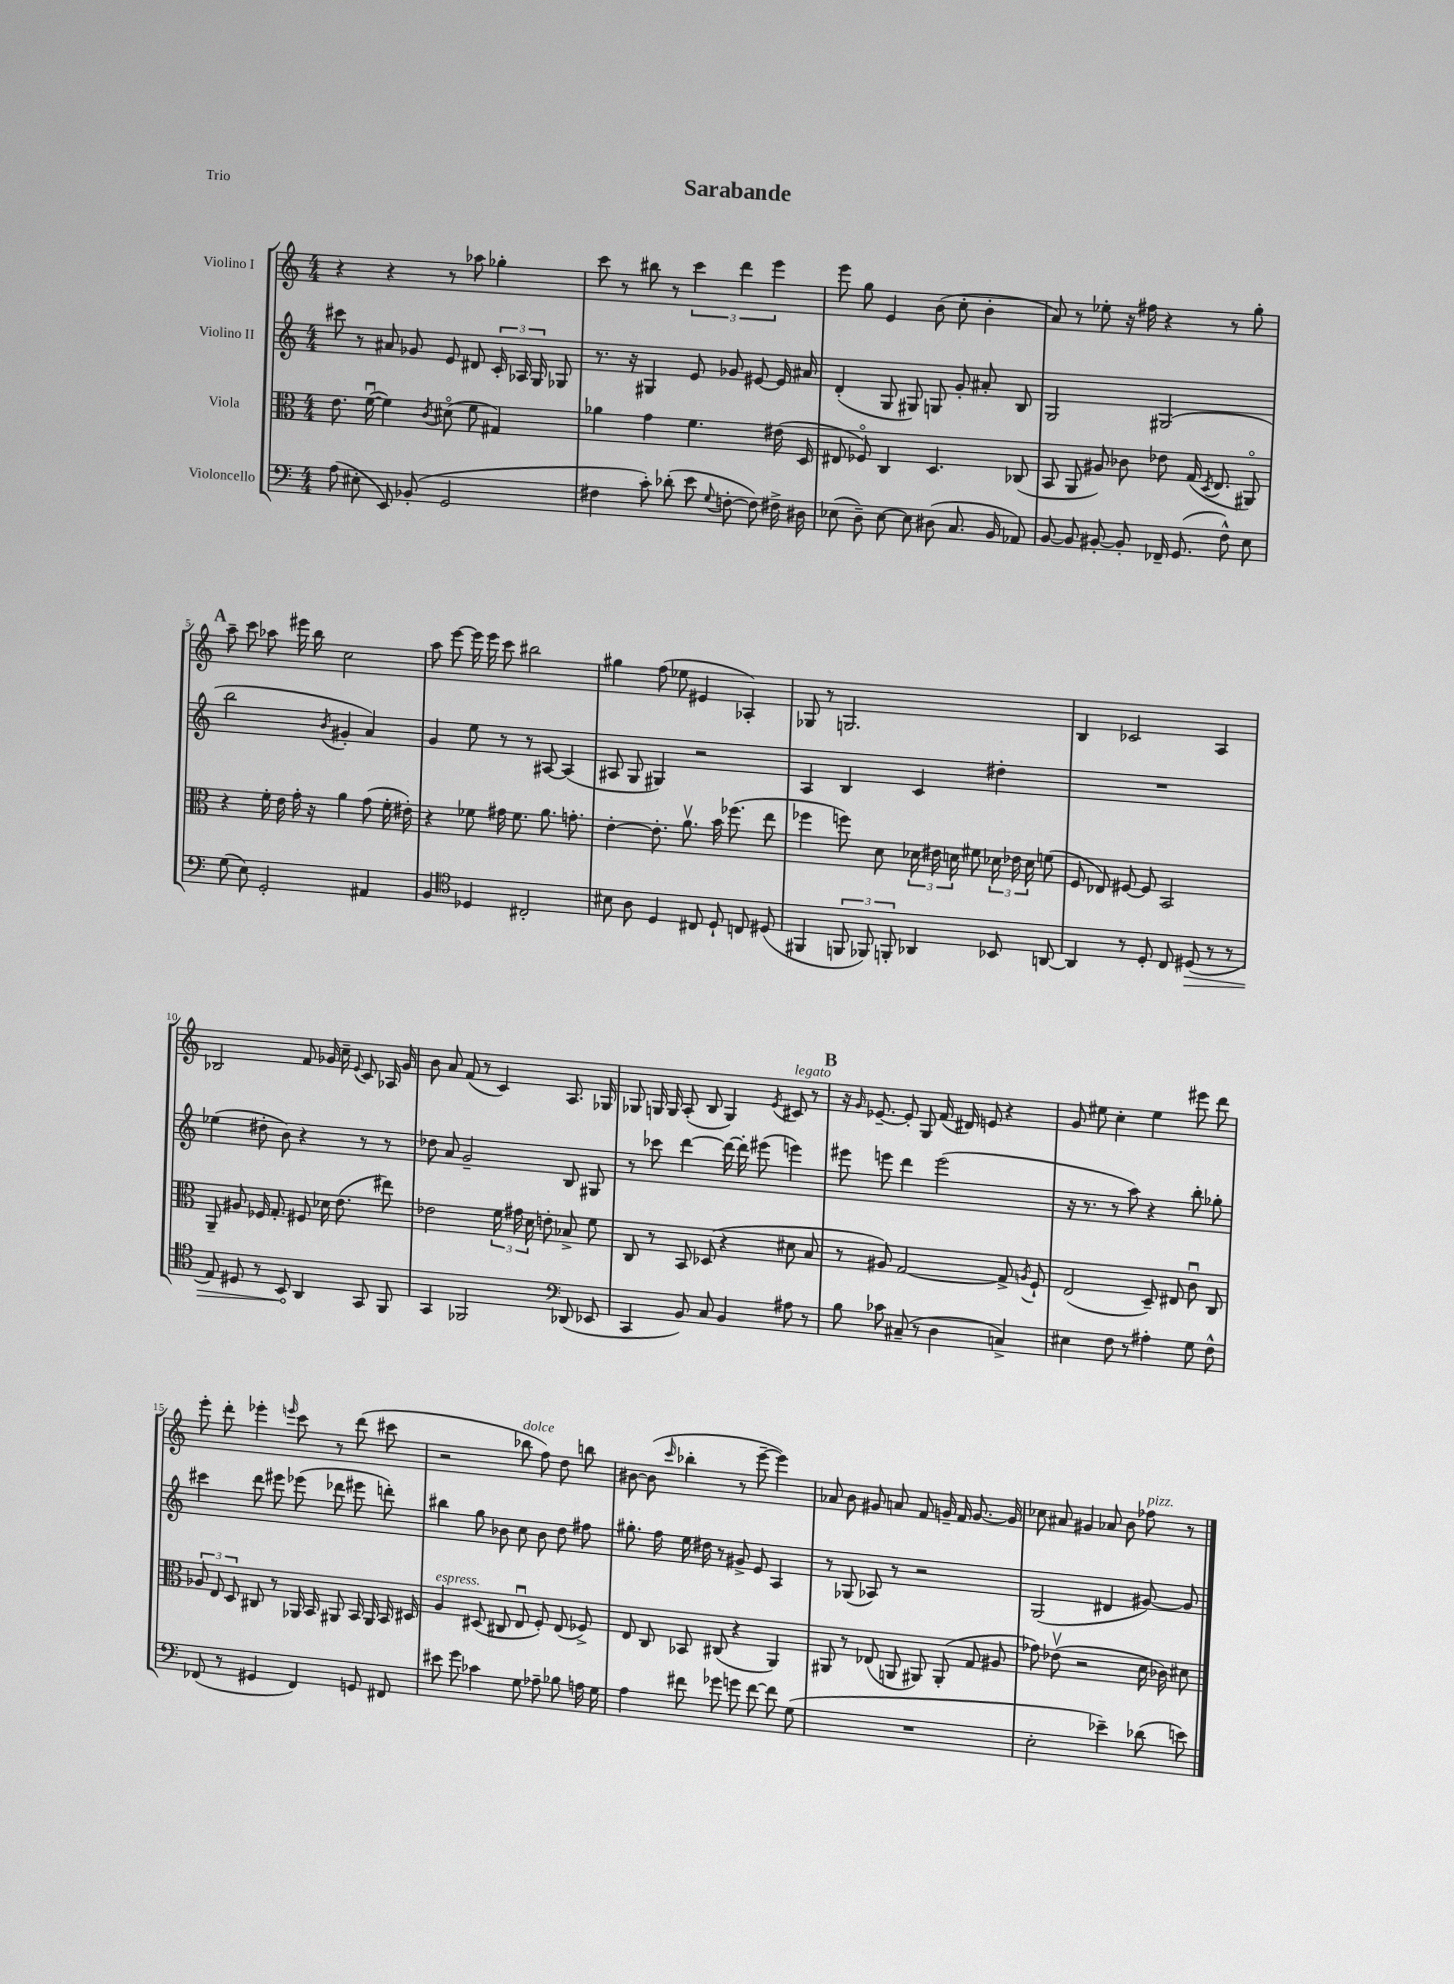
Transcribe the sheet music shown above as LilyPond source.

\header { title = "Sarabande" piece = "Trio" }
<<
\new StaffGroup <<
\new Staff = "s0" \with { instrumentName = "Violino I" } {
    \clef treble \key c \major \numericTimeSignature \time 4/4
    \autoBeamOff r4 r4 r8 aes''8 ges''4-. |
    c'''8 r8 bis''8 r8 \tuplet 3/2 { c'''4 d'''4 e'''4 } |
    e'''8 g''8 e'4 b'8( c''8-. b'4-. |
    a'8) r8 ees''8-. r16 fis''16 r4 r8 g''8-. |
    \mark \markup { \bold "A" } a''8-- c'''8 aes''8 eis'''16 b''16 c''2 |
    a''8 e'''8~ e'''16 e'''16 c'''8 bis''2 |
    gis''4 f''8( ees''8 eis'4 aes4-.) |
    ges8 r8 g2. |
    b4 ces'2 a4 |
    bes2 f'8 ges'16 c''16-- \appoggiatura { e'8 } c'8 aes16 ges'16 |
    b'8 a'8 f'8( r8 c'4) a8. ges16 |
    ges8 g16 g16 a8-.( b8 g4) \acciaccatura { e'8 } cis'8^\markup { \italic "legato" } r8 |
    \mark \markup { \bold "B" } r16 \grace { g'16 } ees'8.~-- ees'8-. g8 f'16( dis'16) e'8 r4 |
    g'8 eis''8 c''4-. eis''4 eis'''8 d'''8 |
    e'''8-. d'''8-. ees'''4-. \grace { e'''16 } c'''8 r8 d'''8( cis'''8 |
    r2 bes''8^\markup { \italic "dolce" } f''8) d''8 b''8 |
    bis'8~ bis'8( \grace { c'''16 } bes''4-. r8 e'''8~-- e'''4) |
    aes'8 b'8 gis'8 a'8 f'8 g'16-- f'16 g'8.~ g'16 |
    ces''8 ais'8 gis'4 aes'8 b'8 fes''8^\markup { \italic "pizz." } r8 \bar "|." |
}
\new Staff = "s1" \with { instrumentName = "Violino II" } {
    \clef treble \key c \major \numericTimeSignature \time 4/4
    \autoBeamOff cis'''8 r8 ais'8 ges'8 e'8 dis'8 \tuplet 3/2 { c'16-. aes16 g16 } ges8 |
    r8. r16 gis4 e'8 ges'8 eis'8~ eis'16 ais'16 |
    d'4-.( g8 gis8) g8 g'8-. ais'8-. b8 |
    g2 gis2( |
    \mark \markup { \bold "A" } b''2 \acciaccatura { b'8 } gis'4-. a'4) |
    g'4 e''8 r8 r8 ais8~ ais4( |
    ais8 g8 gis4) r2 |
    a4 b4 c'4 dis''4-. |
    R1 |
    ees''4( dis''8-. b'8) r4 r8 r8 |
    des''8 a'8 g'2-- b8 gis8 |
    r8 ces'''8 d'''4~ d'''16~ d'''16-. eis'''8( e'''4) |
    \mark \markup { \bold "B" } eis'''8 e'''8 d'''4 e'''2( |
    r16 r8. r8 a''8) r4 b''8-. ges''8-. |
    cis'''4 d'''8 eis'''8 ees'''8( des'''8 eis'''8 d'''8-.) |
    bis''4 g''8 bes'8 c''8 bes'8 d''8 fis''8 |
    gis''8.-. f''16 e''16 dis''16 r8 gis'8-> e'8 a4 |
    r8 ges8( aes8) r8 r2 |
    g2( dis'4 gis'8~) gis'8 \bar "|." |
}
\new Staff = "s2" \with { instrumentName = "Viola" } {
    \clef alto \key c \major \numericTimeSignature \time 4/4
    \autoBeamOff e'8. f'16~\downbow( f'4) \acciaccatura { c'8 } dis'8\flageolet( f'8 gis4) |
    aes'4 g'4 f'4. eis'16( d16 |
    eis8 fes8\flageolet) c4 d4. ces8( |
    b,8 a,8 ais8) ces'8 ees'8 g16( \acciaccatura { d8 } e8. ais,8\flageolet) |
    \mark \markup { \bold "A" } r4 f'16-. e'16 g'16-. r16 a'4 g'8( f'16-. eis'16-.) |
    r4 fes'8 gis'16 fes'8. a'8. g'8.-. |
    e'4~-. e'8.-. a'8.\upbow b'16 fes''8.( e''8 |
    fes''4 f''8) d'8 \tuplet 3/2 { des'16 eis'16 d'16 } fis'8 \tuplet 3/2 { des'16 ees'16 des'16 } f'8( |
    f8 ees8) fis8~ fis8 b,2 |
    a,8-- ais8 fes16 g8.-. fis8 des'16 e'8.( eis''8) |
    ees'2 \tuplet 3/2 { f'16 gis'16 d'16 } e'8-. bes8-> f'8 |
    c8 r8 b,8 des8( r4 dis'8 b8 |
    \mark \markup { \bold "B" } r8 ais8) g2~ g8-> \acciaccatura { a8 } f8-! |
    e2( d8--) eis8 c'8\downbow c8 |
    \tuplet 3/2 { aes8 e8 d8 } cis8 r8 aes,16 b,16 ais,8 b,16 ais,16 b,16 dis16 |
    a4^\markup { \italic "espress." } dis8( cis8 e8\downbow f8-.) e8( fes8->) |
    e8 c8 bes,8 cis8( r4 a,4) |
    ais,8 r8 ees8( a,8 ais,8) ais,8-.( g8 ais8 |
    ges'8) ees'8\upbow( r2 d'16 ces'16) dis'8 \bar "|." |
}
\new Staff = "s3" \with { instrumentName = "Violoncello" } {
    \clef bass \key c \major \numericTimeSignature \time 4/4
    \autoBeamOff a8( eis8-. e,8) bes,8-.( g,2 |
    fis4 c'8-.) des'8-.( e'8 \appoggiatura { g8 } f8~-. f8) fis16-> dis16 |
    ees8( d8--) ees8~ ees8 dis8( c8. b,16 aes,8) |
    b,8~ b,8 bis,8~-. bis,8-. fes,16-- g,8.( f8-^) e8 |
    \mark \markup { \bold "A" } g8( e8) g,2-. ais,4 |
    b,4 \clef tenor des4 cis2-. |
    bis8 a8 d4 cis8 d8-! c8 dis8( |
    fis,4 \tuplet 3/2 { f,8 fes,8) f,8-. } aes,4 bes,8 a,8~ |
    a,4 r8 d8-. c8 \once \override Hairpin.circled-tip = ##t dis8\>( r8 r8 |
    e8) dis8 r8 b,8\! a,4 g,8 f,8 |
    g,4 fes,2 \clef bass des,8( ees,8 |
    c,4 b,8) c8 b,4 ais8 r8 |
    \mark \markup { \bold "B" } b8 ces'8 cis8--( r8 d4 c4->) |
    eis4 f8 r8 ais4-. g8 f8-^ |
    fes,8( r8 gis,4 fes,4) g,8 fis,8 |
    eis'8 g'8 ces'4 g8 aes8-- bes8 a16 g16 |
    a4 fis'8 ges'8 g'8 fis'8~ fis'8 g8( |
    R1 |
    e2-. ees'4--) des'8( e'8) \bar "|." |
}
>>
>>
